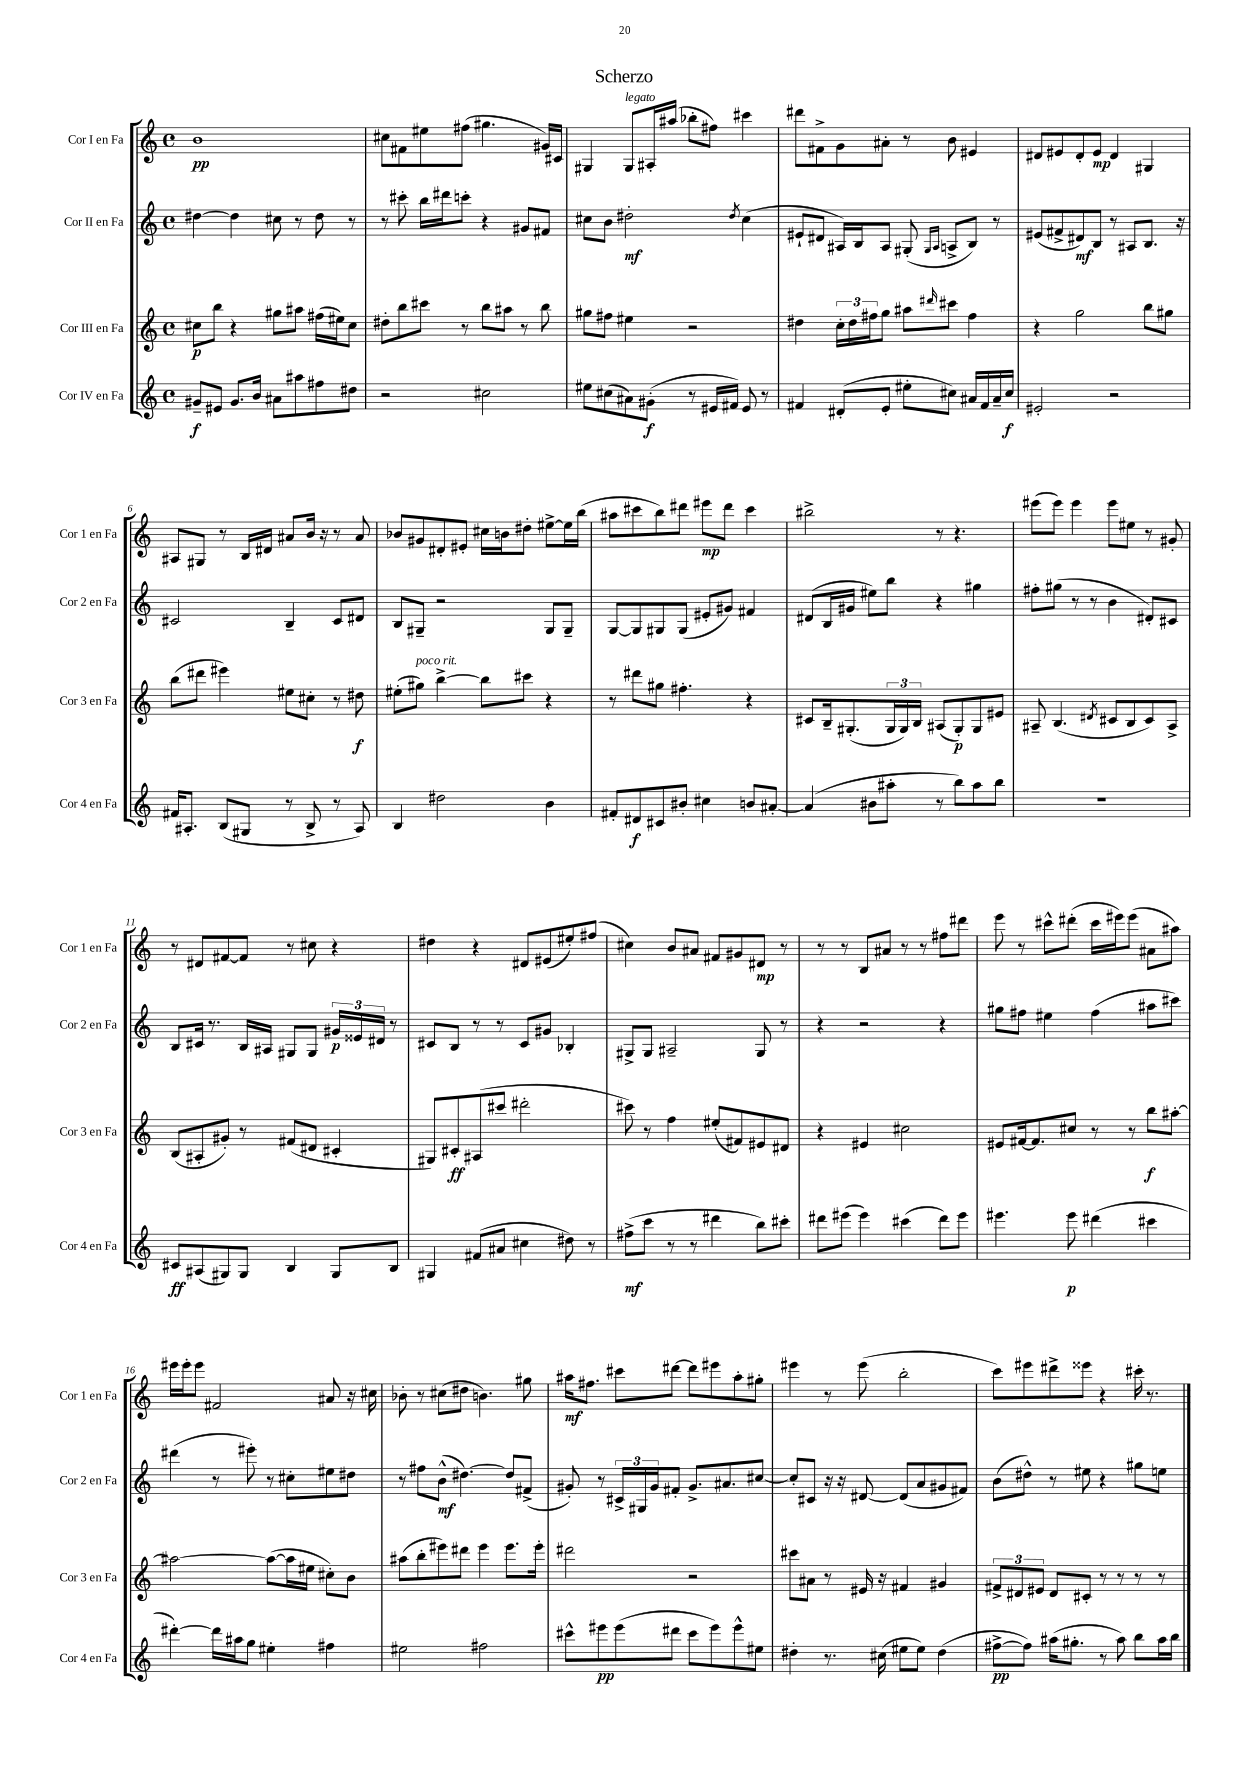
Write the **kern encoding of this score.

**kern	**kern	**kern	**kern
*staff4	*staff3	*staff2	*staff1
*clefG2	*clefG2	*clefG2	*clefG2
*k[]	*k[]	*k[]	*k[]
*M4/4	*M4/4	*M4/4	*M4/4
*met(c)	*met(c)	*met(c)	*met(c)
8g#~/L	8cc#\L	[4dd#\	1b
8e#/J	8bb\J	.	.
8.g#/L	4r	4dd#\]	.
16b/Jk	.	.	.
8a#\L	8gg#\L	8cc#\	.
8aa#\	8aa#\J	8r	.
8ff#\	(16ff#\LL	8dd#\	.
.	16ee#\J)	.	.
8dd#\J	8cc#\J	8r	.
=	=	=	=
2r	8dd#'\L	8r	8cc#\L
.	8bb\	8ccc#'\	8f#\
.	8ccc#\J	16bb\LL	8ee#\
.	.	16ddd#\J	.
.	8r	8ccc'\J	(8ff#\J
2cc#\	8bb\L	4r	4.gg#\
.	8aa#\J	.	.
.	8r	8g#/L	.
.	8bb\	8f#/J	16g#/LL)
.	.	.	16c#/JJ
=	=	=	=
8ee#\L	8gg#\L	8cc#\L	4G#/
(8cc#\	8ff#\J	8b\J	.
8a#\)	4ee#\	2dd#'\	8G#/L
(8g#'\J	.	.	16A#'/L
.	.	.	(16aa#/JJ
8r	2r	.	8bb-'\L
16e#/LL	.	.	8ff#\J)
16f#/JJ)	.	.	.
.	.	8qdd#/	.
8e#/	.	(4cc#\	4ccc#\
8r	.	.	.
=	=	=	=
4f#/	4dd#\	8e#`/L	8ddd#\L
.	.	8d#/J	8f#^\
(8d#'/L	24cc'\LL	16A#/LL)	8g\
.	24dd#\	.	.
.	.	16B/J	.
.	24ff#\J	.	.
8e'/J	8gg\J	8A#/J	8a#'\J
8ee#'\L	8aa#\L	(8G#'/	8r
.	.	16qqG#/LL	.
.	16qqddd#/	16qqA#/JJ	.
8cc#\J)	8ccc#\J	8A^/L	8b\
16a#/LL	4ff#\	8B/J)	4e#/
16f#/	.	.	.
16a#~/	.	8r	.
16cc#/JJ	.	.	.
=	=	=	=
2e#'/	4r	(8e#/L	8d#/L
.	.	8f#^/	8e#/
.	2gg\	8d#/)	8d#'/
.	.	8B/J	8e#/J
2r	.	8r	4d#/
.	.	8A#/L	.
.	8bb\L	8.B/J	4G#/
.	8gg#\J	.	.
.	.	16r	.
=	=	=	=
16f#/LK	(8bb\L	2c#/	8A#/L
8.A#'/J	.	.	.
.	8ddd#\J	.	8G#/J
(8B/L	4eee#\)	.	8r
8G#/J	.	.	16B/LL
.	.	.	16d#/JJ
8r	8ee#\L	4B~/	8a#/L
8B^/	8cc#'\J	.	16b/Jk
.	.	.	16r
8r	8r	8c#/L	8r
8A#/)	8dd#\	8d#/J	8a#/
=	=	=	=
4B/	(8ee#'\L	8B/L	8b-/L
.	8gg#\J)	8G#~/J	8g#/
2dd#\	[4bb^\	2r	8d#'/
.	.	.	8e#'/J
.	8bb\]L	.	16cc#\LL
.	.	.	16b\J
.	8ccc#\J	.	8dd#'\J
4b\	4r	8G#/L	[8ee#^\L
.	.	8G#~/J	16ee#\]L
.	.	.	(16bb\JJ
=	=	=	=
8f#'/L	8r	[8G/L	8aa#\L
8d#/	8ddd#\L	8G/]	8ccc#\
8c#/	8gg#\J	8G#/	8bb\)
8b#'/J	4.ff#'\	(8G#/J	8ddd#\J
4cc#\	.	8e#'/L	8eee#\L
.	.	8g#/J)	8ddd#\J
8b/L	4r	4f#/	4ccc#\
[8a#'/J	.	.	.
=	=	=	=
(4a#/]	8c#/L	(8d#/L	2bb#^\
.	16B~/k	16B/L	.
.	(8.G#'/	16g#/JJ	.
8b#\L	.	8ee#\L)	.
8aa#'\J	24G#/L	8bb\J	.
.	24G#/)	.	.
.	24B/JJ	.	.
8r	(8A#/L	4r	8r
8bb\L)	8G#'/)	.	4.r
8aa#\	8G#/	4gg#\	.
8bb\J	8e#/J	.	.
=	=	=	=
1r	8A#~/	8ff#'\L	(8eee#\L
.	(4.B/	(8gg#\J	8eee#\J)
.	.	8r	4eee#\
.	.	8r	.
.	8qd#/	.	.
.	8c#/L	4b\	8eee#\L
.	8B/	.	8ee#\J
.	8c#/)	8d#'/L)	8r
.	8A#^/J	8c#/J	8g#'/
=	=	=	=
8c#/L	(8B/L	8B/L	8r
(8A#/	8A#'/	16c#/Jk	8d#/L
.	.	8.r	.
8G#/)	8g#'/J)	.	[8f#/
8G#/J	8r	16B/LL	8f#/]J
.	.	16A#/JJ	.
4B/	(8f#/L	8G#/L	8r
.	8d#/J	8G#/J	8cc#\
8G#/L	4c#'/	24g#/LL	4r
.	.	24e##/	.
.	.	24d#/JJ	.
8B/J	.	8r	.
=	=	=	=
4G#/	8G#/L)	8c#/L	4dd#\
.	8c#'/	8B/J	.
(8f#/L	(8A#/	8r	4r
8a#/J	8ccc#/J	8r	.
4cc#\	2ddd#'\	8c#/L	8d#/L
.	.	8g#/J	(8e#/
8dd#\)	.	4B-'/	8ee#'/)
8r	.	.	(8ff#/J
=	=	=	=
(8ff#^\L	8ccc#\)	8G#^/L	4cc#\)
8ccc\J	8r	8G#/J	.
8r	4ff\	2A#~/	8b/L
8r	.	.	8a#/J
4ddd#\	(8ee#'/L	.	8f#/L
.	8f#/)	.	8g#/
8bb\L)	8e#/	8G#/	8d#/J
8ccc#'\J	8d#/J	8r	8r
=	=	=	=
8ddd#\L	4r	4r	8r
(8eee#\J	.	.	8r
4eee#\)	4e#/	2r	8B/L
.	.	.	8a#/J
(4ccc#\	2cc#\	.	8r
.	.	.	8r
8ddd#\L)	.	4r	8ff#\L
8eee#\J	.	.	8ddd#\J
=	=	=	=
4.eee#\	8e#/L	8gg#\L	8eee\
.	[16f#/k	8ff#\J	8r
.	8.f#/]	.	.
.	.	4ee#\	8ccc#^^\L
8eee#\	8cc#/J	.	(8ddd#'\J
(4ddd#\	8r	(4ff#\	16ccc#\LL
.	.	.	16eee#\J)
.	8r	.	(8eee#\J
4ccc#\	8bb\L	8aa#\L	8a#\L
.	[8aa#'\J	8ccc#\J)	8aa#\J)
=	=	=	=
[4ddd#'\)	2aa#\_	(4ddd#\	16eee#\LL
.	.	.	16eee#'\J
.	.	.	8eee#\J
16ddd#\]LL	.	8r	2f#/
16aa#\J	.	.	.
8gg\J	.	8eee#'\)	.
4ee#'\	(8aa#\_L	8r	.
.	16aa#\]L	8cc#'\L	.
.	16ee#\JJ	.	.
4ff#\	8cc#'\L)	8ee#\	8a#/
.	8b\J	8dd#\J	16r
.	.	.	16cc#\
=	=	=	=
2ee#\	(8aa#\L	8r	8b-'\
.	8bb'\	8ff#\L	8r
.	8eee#\)	(8b^^\J	(8cc#\L
.	8ddd#\J	[4.dd#\)	8dd#\J
2ff#\	4eee#\	.	4.b\)
.	8.eee#\L	8dd#/]L	.
.	.	(8f#^/J	8gg#\
.	16eee#'\Jk	.	.
=	=	=	=
8ccc#^^\L	2ddd#\	8g#'/)	16aa#\LK
.	.	.	8.ff#\J
8eee#\	.	8r	.
(8eee#\	.	24c#^/LL	8ccc#\L
.	.	24G#/	.
.	.	24g#/J	.
8ddd#\J	.	8f#'/J	[8ddd#\J
8ccc#\L	2r	8.g#^/L	8ddd#\]L
8eee#\)	.	.	8eee#\
.	.	8.a#/	.
8eee#^^\	.	.	8aa#'\
8ee#\J	.	[8cc#/J	8gg#'\J
=	=	=	=
4dd#'\	8ccc#\L	8cc#'/]L	4eee#\
.	8a#\J	8c#/J	.
8.r	8r	16r	8r
.	.	16r	.
.	16e#/	[8d#/	(8eee#\
(16cc#\	16r	.	.
8ee#\L	4f#/	(8d#/]L	2bb'\
8ee#\J)	.	8a/	.
(4dd#\	4g#/	8g#/	.
.	.	8f#/J)	.
=	=	=	=
[8ff#^\L	12f#^/L	(8b\L	8ccc\L)
.	12d#/	.	.
8ff#\]J)	.	8dd#^^\J)	8eee#\
.	12e#/J	.	.
(16aa#\LK	8d#/L	8r	8ddd#^\
8.gg#'\J	.	.	.
.	8c#'/J	8ee#\	8eee##\J
8r	8r	4r	4r
8aa#\)	8r	.	.
8bb\L	8r	8gg#\L	16ccc#'\
.	.	.	8.r
16aa#\L	8r	8ee\J	.
16bb\JJ	.	.	.
==	==	==	==
*-	*-	*-	*-
